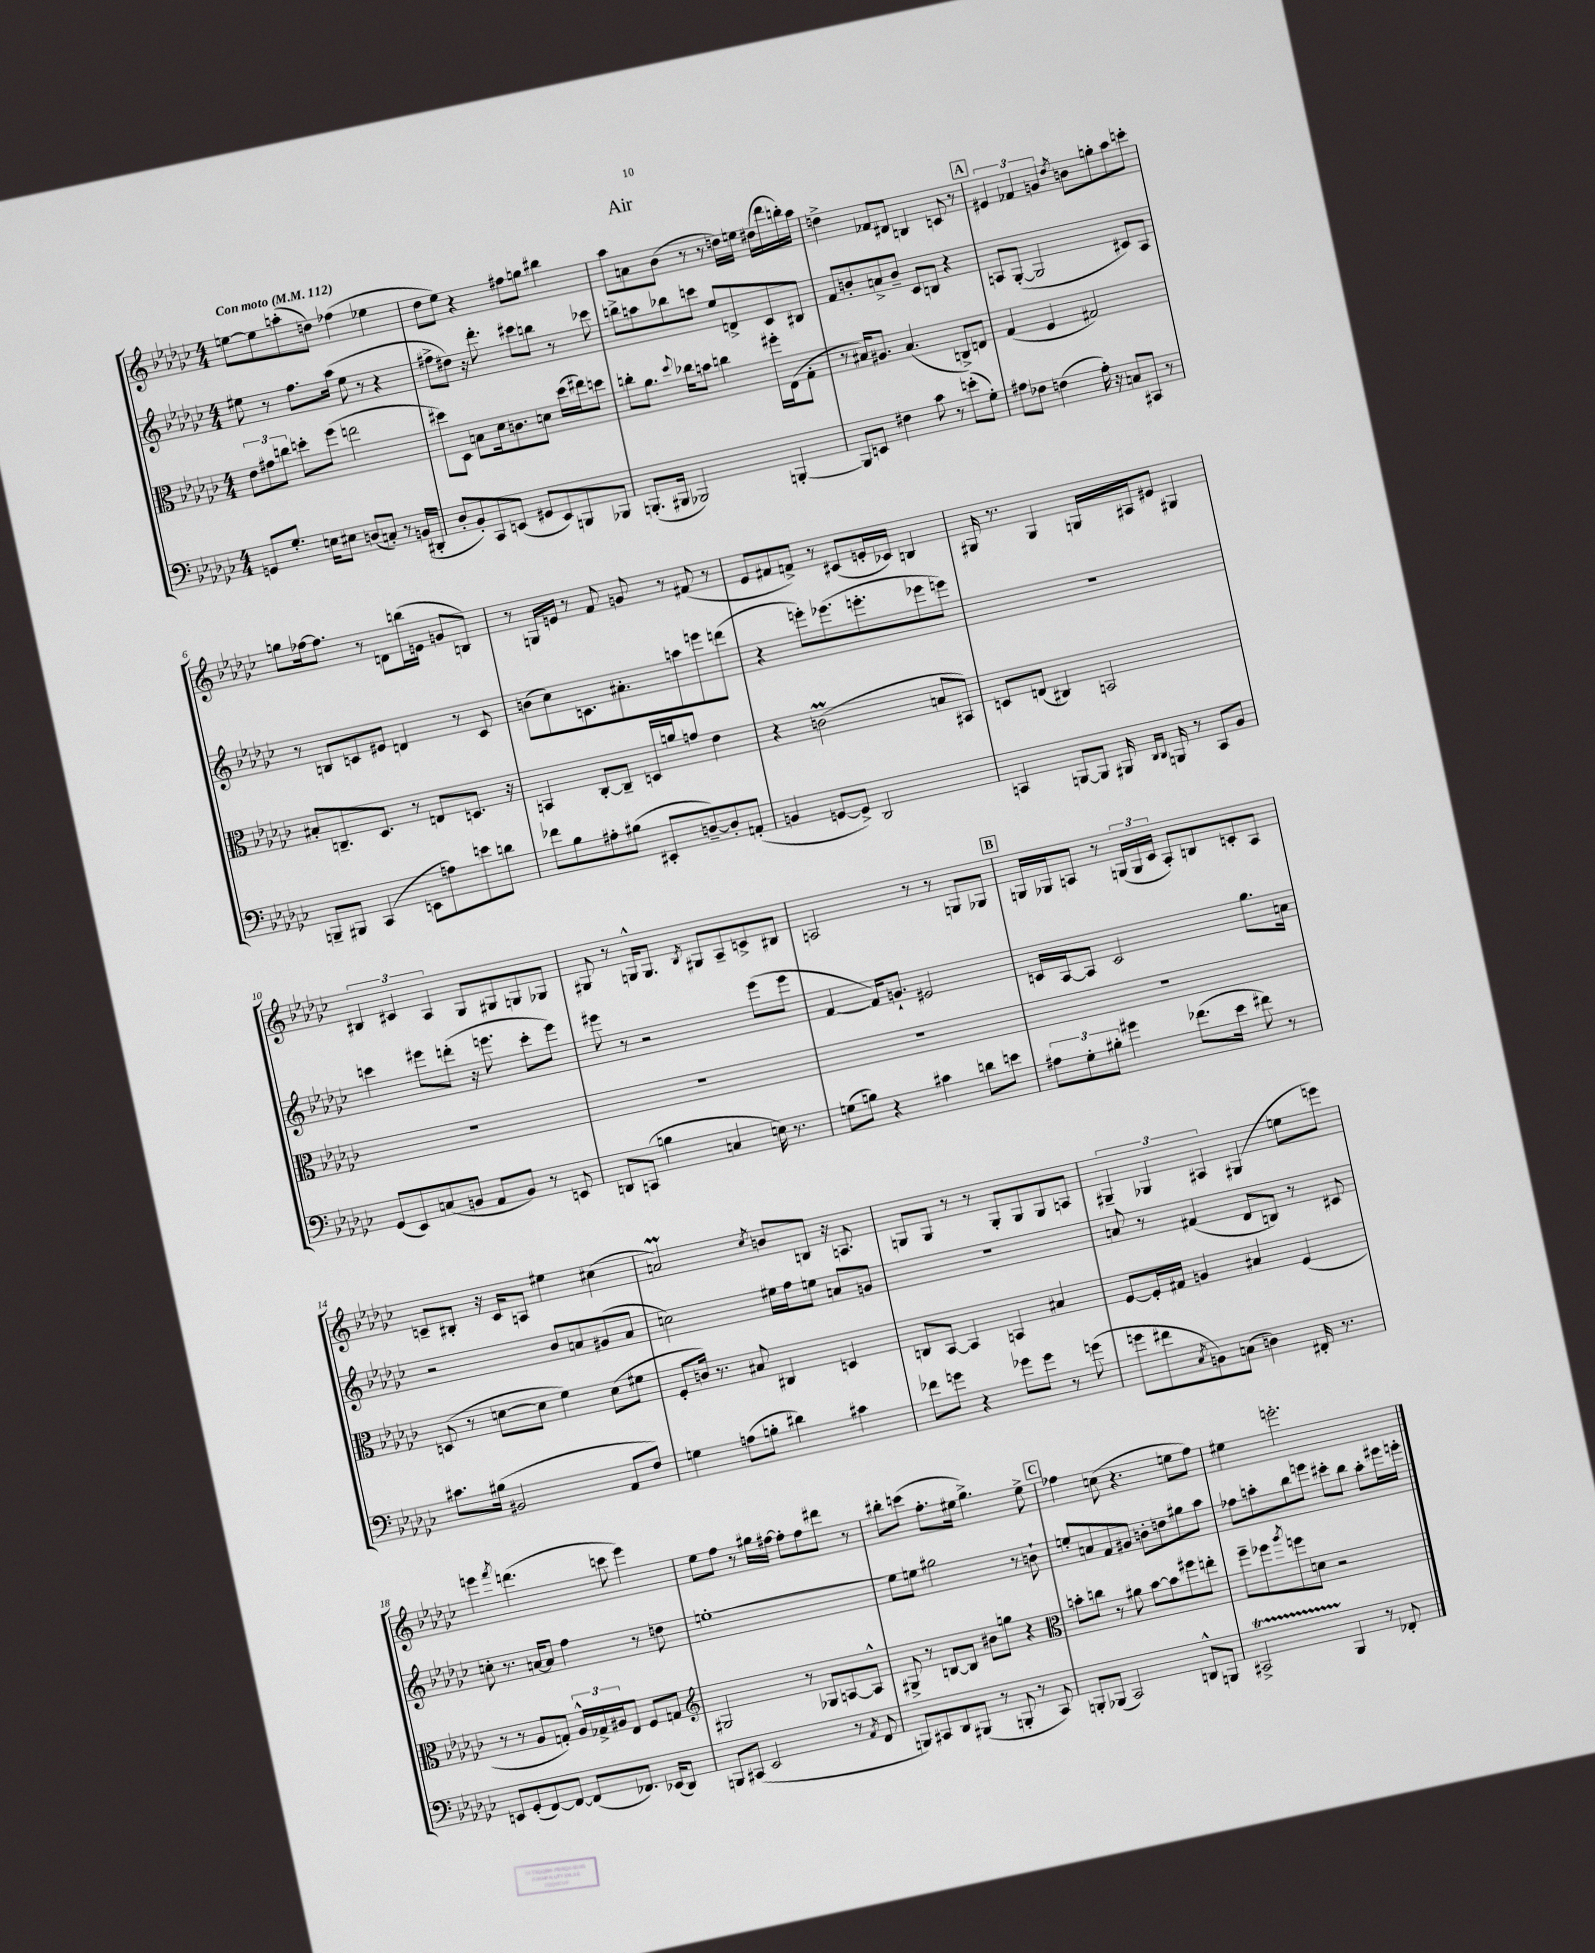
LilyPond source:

\header { title = "Air" }
<<
\new StaffGroup <<
\new Staff = "s0" {
    \clef treble \key ges \major \numericTimeSignature \time 4/4 \tempo "Con moto" 4 = 112
    e''8~ e''8 a''8-.( d''8) fes''4( ees''4 |
    des''8 ees''8) r4 fis''8 g''8 bis''4 |
    aes''8 a'8 bes'8( r8 r8 d''16) e''16 dis''16( des'''16 b''16-.) aes''16 |
    d''4-> fes'8 dis'8 b4 c'8 r8 |
    \mark \markup { \box "A" } \tuplet 3/2 { eis'4 fes'4 g'4 } \acciaccatura { des''8 } b'8 g''8-. aes''8 c'''8-. |
    g''8 fes''16~ fes''8. r8 d'8 b''16( e'16 g'8 b8) |
    r8 g16 e'16 r8 f'8 g'8 r8 fis'8( r8 |
    ees'8 fis'8 f'8->) r8 cis'8( e'16-. ces'16) b4 |
    gis16 r8. gis4 g16 ais16 eis'8 gis4 |
    \tuplet 3/2 { bis4 cis'4 aes4 } ges8 gis8 g8 ges8 |
    gis8 r8 g16-^ g8. \acciaccatura { bes8 } gis8 aes8-- c'8-> bis8 |
    a2 r8 r8 g8 ges8 |
    \mark \markup { \box "B" } g16 ges16 a8 r8 \tuplet 3/2 { g16( g16 ces'16 } a8-.) b8 c'8-. a8 |
    c'8-- bis8-. r16 c'16 a8 eis''4 cis''4( |
    a'2\prall) \acciaccatura { ces''8 } b'8 b8 r16 a8. |
    g8 g8 r8 r8 g8-. g8 g8 a8 |
    \tuplet 3/2 { gis4-- ges4 ais4 } gis4( e''8 e'''8) |
    e'''4 \acciaccatura { f'''8 } d'''4.( c'''8 e'''4) |
    ees''8 f''8 r8 gis''16 fis''16~ fis''8-. fis''8 dis'''8 r8 |
    bis''8-. c'''8( f''8.-. eis''16 ges''4.->) eis''8-> |
    \mark \markup { \box "C" } fes''4 c''8( r4. e''8 fes''8) |
    eis''4 e'''2.-. \bar "|." |
}
\new Staff = "s1" {
    \clef treble \key ges \major \numericTimeSignature \time 4/4
    eis''8 r8 f''8. aes''16( eis''8 r8 r4 |
    fis''8-> dis''8) r16 des'''8.-. cis'''8 b''8 r8 ces'''8 |
    b''8-> a''8 bes''8 c'''8 ees''8 d'8-> ces'8 bis8 |
    f'8 b'8-. a'8-> b'8-- ces'8 b8 r4 |
    \mark \markup { \box "A" } a8 ges8~-.( ges2 cis'8) a8 |
    r8 b8 c'8 eis'8 d'4 r8 c'8 |
    b'8( ces''8) c'8. ais'8.-. a''8 e'''8 d'''8( |
    r4 e'''8-.) ees'''8.( e'''8.-. ees'''8 e'''8) |
    R1 |
    c'''4 eis'''8 d'''8-.( r16 e'''8. c'''8-. e'''8) |
    eis'''8 r8 r2 eis'''8( eis'''8 |
    f'4~ f'16) g'8.-! eis'2 |
    \mark \markup { \box "B" } c'16 aes16~ aes8 c'2 ges''8. a'16 |
    r2 bes'8 a'8 gis'8( a'8 |
    c''2) eis''16 f''16 e''8 a'8 g'8 |
    R1 |
    a'8 r8 fis'4( des'8 b8) r8 cis'8 |
    c''8-. r8. a'16~ a'8 f''4 r8 d''8 |
    e''1~-. |
    e''8 e''8 gis''2 r8 b'8-! |
    \mark \markup { \box "C" } e''8-. a'8 f'8 gis'8 b'8-. d''8 gis''8 aes''8 |
    fes''8 a''8-. bes''8 e'''8 cis'''8-. bes''8 a''8-. eis'''16 e'''16-. \bar "|." |
}
\new Staff = "s2" {
    \clef alto \key ges \major \numericTimeSignature \time 4/4
    \tuplet 3/2 { ees'8 gis'8 c''8 } d''8-. f''8( e''2 |
    dis''8) des8 b8 des'16 c'8. d'8 dis''16( eis''16) d''8 |
    c''8-. aes'8. \appoggiatura { des''8 } ces''16 b'8 c''4 fis''16-. ees16( ges8-. |
    r8 bis16) ais8. bis4.( c8->) e8 |
    \mark \markup { \box "A" } ges4( f4 gis2) |
    bis8-. c8.-- des8. r8 e8 d8. r16 |
    b,4 ces8~-. ces8-- d16 a'16 g'8 ees'4 |
    r4 c'2\prall( b8 bis,8) |
    d8 e8( cis4) b,2 |
    R1 |
    R1 |
    R1 |
    \mark \markup { \box "B" } R1 |
    d8( r8 d'8~ d'8 f'4) d'8( fis'8 |
    f8-. c'16) r8. bis8 cis4 d4 |
    c8 bes,8~ bes,4 b,4 bis4 |
    f8~ f16-. gis16 a4 bis4 f4( |
    r8 r8 aes8 g8-.) \tuplet 3/2 { aes16-^ ges16-> ais16 } ees8 f8 g8 |
    \clef treble gis2 r8 ges8 a8~ a8-^ |
    gis8-> r8 b8~ b8 bis'8 g''8 r4 |
    \mark \markup { \box "C" } \clef alto b'8-. c''8 r8 ais'8 b'8~ b'8 fis''8 e''8-. |
    f''8-- fes''8 \acciaccatura { aes''8 } f''8 d'8 r2 \bar "|." |
}
\new Staff = "s3" {
    \clef bass \key ges \major \numericTimeSignature \time 4/4
    g,8 ges8.-. e16 eis8 d8( c8-.) r8 b,16( dis,16-. |
    des8-. bes,8-.) ces,8 e,8( gis,8 e,8) b,,8 bes,,8 |
    b,,8.-.( bis,,16 bes,,2) b,,4~-. |
    b,,8 e,8 fis4 ces'8 r8 e'8-.( ges8-.) |
    \mark \markup { \box "A" } ais8 fes8 f4( ais16-.) r16 c8 cis,8 r8 |
    b,,8-- bis,,8 ces,4( e,8 a8) e'8 d'8 |
    fes'8 bes8 ais8-. bis8( eis,8-. d8~--) d8-. a,8-.( |
    b,4 g,8~ g,8->) des,2 |
    c,4 b,,8~ b,,8 bis,,16 \grace { des,16 des,16 } b,,16 r8 c,8 bes,8 |
    ges,8( ees,8) c8( b,8 aes,8 b,8) r8 e,8 |
    d,8 c,8( b4 c4 e16) r8. |
    g8( b8) r4 cis'4 d'8 e'8 |
    \mark \markup { \box "B" } \tuplet 3/2 { ais8 ges8-. bis8-. } gis'4 fes'8.( ees'16 fis'8) r8 |
    cis'8. bis16( bis,2 aes,8 f8) |
    g4 a8( b8-. dis'4) cis'4 |
    fes'8 g'8 r4 ges'8 ges'8 r8 g'8( |
    g'8 fis'8 \acciaccatura { ces8 } b,8) c8( d4) fis,16-. r8. |
    e,8 ges,8-.( f,8~) f,8~ f,8( fes,8.) ees,16( des,8) |
    b,,8 cis,8( ees,2 r8 \acciaccatura { aes,8 } f,8 |
    b,,8) cis,8 des,8 bis,,8( r8 b,,8-. r8 cis,8) |
    \mark \markup { \box "C" } b,,8-. bes,,8( ces,2) d,8-^ b,,8 |
    cis,2->\startTrillSpan bes,,4\stopTrillSpan r8 fes,8-. \bar "|." |
}
>>
>>
